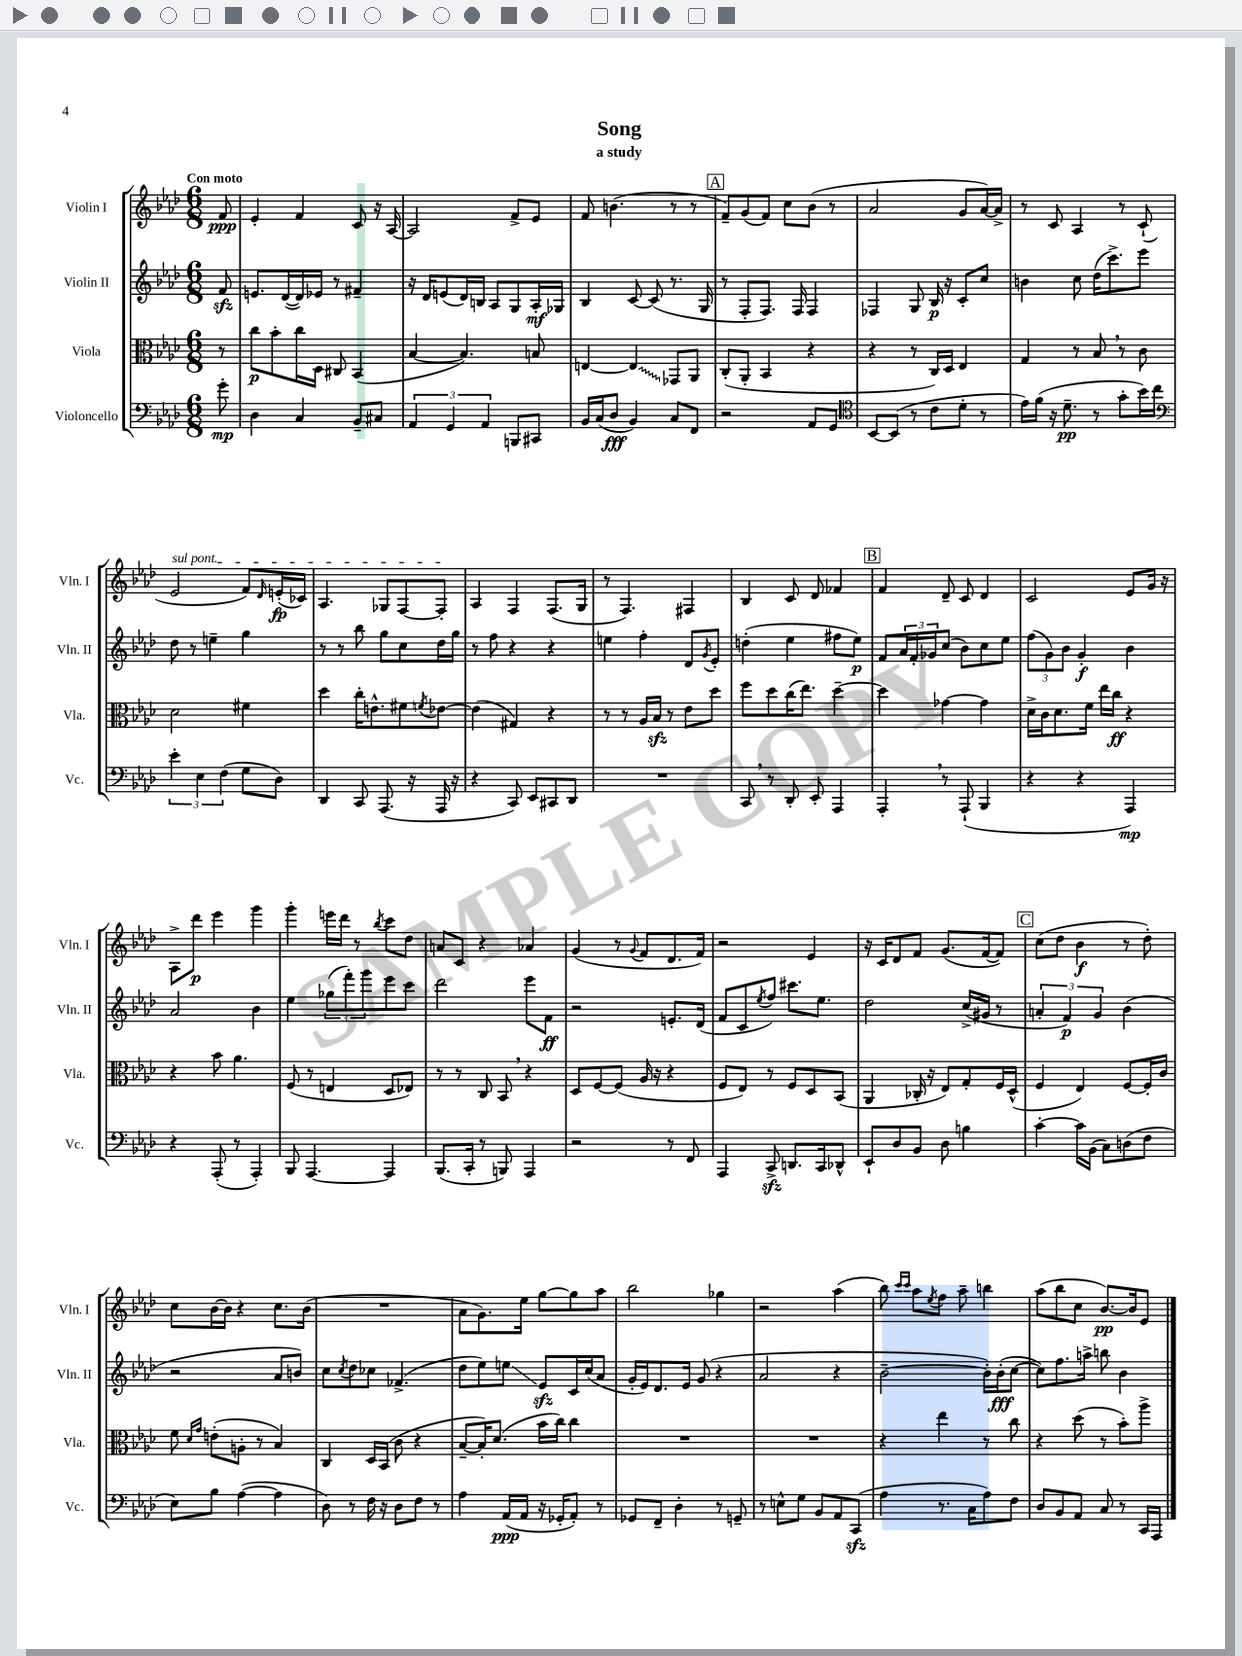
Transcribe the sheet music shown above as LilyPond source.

\header { title = "Song" subtitle = "a study" }
<<
\new StaffGroup <<
\new Staff = "s0" \with { instrumentName = "Violin I" shortInstrumentName = "Vln. I" } {
    \clef treble \key aes \major \numericTimeSignature \time 6/8 \partial 8 \tempo "Con moto"
    f'8\ppp |
    ees'4-. f'4 c'8 r16 aes16~ |
    aes2 f'8-> ees'8 |
    f'8 b'4.( r8 r8 |
    \mark \markup { \box "A" } f'8--) g'8( f'8) c''8 bes'8( r8 |
    aes'2 g'8 aes'16~) aes'16-> |
    r8 c'8 aes4 r8 c'8-!( |
    \once \override TextSpanner.bound-details.left.text = \markup { \italic "sul pont." } ees'2\startTextSpan f'8) \grace { des'16 } e'16-.\fp( ces'16) |
    aes4. ges8 f8~ f8-.\stopTextSpan |
    aes4 f4 f8.( g16 |
    r8 f4.) fis4 |
    bes4 c'8 des'8 fes'4 |
    \mark \markup { \box "B" } f'4 des'8-- c'8 des'4 |
    c'2 ees'8 g'16 r16 |
    aes8-> des'''8\p ees'''4 g'''4 |
    g'''4-. e'''16 des'''16 r8 \acciaccatura { bes''8 } c'''8 des''8 |
    a'8 c'8 r4 aes'4 |
    g'4( r8 \appoggiatura { g'8 } f'8 des'8. f'16) |
    r2 ees'4 |
    r16 c'16 des'8 f'8 g'8.( f'16~ f'8) |
    \mark \markup { \box "C" } c''8( des''8 bes'4\f r8 des''8-.) |
    c''8 bes'16~ bes'16 r4 c''8. bes'16( |
    R2. |
    aes'8 g'8.) ees''16 g''8~ g''8 aes''8 |
    bes''2 ges''4 |
    r2 aes''4( |
    bes''8) \grace { c'''16 c'''16 } aes''8 \acciaccatura { ees''8 } f''8 aes''8-- b''4 |
    aes''8( bes''8 c''8 bes'8.~\pp) bes'16 ees'8 \bar "|." |
}
\new Staff = "s1" \with { instrumentName = "Violin II" shortInstrumentName = "Vln. II" } {
    \clef treble \key aes \major \numericTimeSignature \time 6/8 \partial 8
    f'8\sfz |
    e'8. des'16~( des'16) ees'16 r8 fis'4-- |
    r16 des'16 e'8( des'16) b16 aes8 g8 aes16-.\mf ges16 |
    bes4 c'8~ c'8( r8. g16 |
    \mark \markup { \box "A" } r8 f8-. f8.) f16 f4 |
    fes4 g8 bes16\p r16 c'8-. c''8 |
    b'4 c''8 des''16( c'''8.->) ees'''8 |
    des''8 r8 e''4-- g''4 |
    r8 r8 bes''8 g''8 c''8 des''16 g''16 |
    r8 f''8 r4 r4 |
    e''4 f''4-. des'8 \acciaccatura { g'8 } ees'8-. |
    d''4-.( ees''4 fis''8 ees''8\p) |
    \mark \markup { \box "B" } f'8 \tuplet 3/2 { aes'16 f'16-. ges'16 } c''8( bes'8) c''8 ees''8 |
    \tuplet 3/2 { f''8( g'8) bes'8 } g'4-.\f bes'4 |
    aes'2 bes'4 |
    ees''4 \tuplet 3/2 { ges''8( f'''8-.) g'''8 } ees'''8 c'''8 |
    des'''2 ees'''8 f'8\ff |
    r2 e'8.-. des'16( |
    f'8 c'8 \acciaccatura { ees''8 } f''8) cis'''8. ees''8. |
    des''2 c''16->( gis'16 r8 |
    \mark \markup { \box "C" } \tuplet 3/2 { a'4-. f'4\p) g'4 } bes'4( |
    r2 aes'8 b'8) |
    c''8 \acciaccatura { c''8 } des''8 ces''8 fes'4.->( |
    des''8 ees''8) e''8\glissando ees'8\sfz c'16 c''16( aes'8 |
    g'16-. ees'16) des'8. ees'16 g'8( r4 |
    aes'2 r4 |
    bes'2~-- bes'16-.) bes'16-.\fff( c''8~ |
    c''8) f''8. a''16-> b''8 bes'4 \bar "|." |
}
\new Staff = "s2" \with { instrumentName = "Viola" shortInstrumentName = "Vla." } {
    \clef alto \key aes \major \numericTimeSignature \time 6/8 \partial 8
    r8 |
    c''8\p bes'8-. c''16 des16 cis8 bes,4( |
    bes4~ bes4.) b8 |
    e4~ \once \override Glissando.style = #'zigzag e4\glissando ges,8 aes,8 |
    \mark \markup { \box "A" } c8-.( aes,8-. bes,4 r4 |
    r4 r8 c16) des16 ees4 |
    g4 r8 bes8 \breathe r8 c'8 |
    des'2 fis'4 |
    des''4 c''16-. e'8.-^ fis'8 \acciaccatura { f'8 } ees'8~ |
    ees'4( gis4) r4 |
    r8 r8 aes16 bes16\sfz r8 ees'8 des''8 |
    f''8 des''8 c''16( ees''8.) des''4~-- |
    \mark \markup { \box "B" } des''4 ges'4~ ges'4 |
    des'16-> c'16 des'8. f'16 ees''16 c''16\ff r4 |
    r4 bes'8 aes'4. |
    f8( r8 e4 des8 ees8) |
    r8 r8 c8 bes,8 \breathe r4 |
    des8 f8~ f8( aes16 r16 r4 |
    f8 ees8) r8 f8 des8 bes,8( |
    aes,4 ces16-. r16 ees8) g8-. f16 des16-^( |
    \mark \markup { \box "C" } f4 ees4) f8~ f16-. c'16 |
    f'8 \grace { des'16 g'16 } e'8-.( a8-. r8 bes4) |
    c4 des16 bes,16( c'8 r4 |
    bes8~-- bes16-.) des'8.( bes'16 c''16) c''4 |
    R2. |
    R2. |
    r4 ees''4 r8 c''8 |
    r4 des''8( r8 bes'8-.) aes''8-> \bar "|." |
}
\new Staff = "s3" \with { instrumentName = "Violoncello" shortInstrumentName = "Vc." } {
    \clef bass \key aes \major \numericTimeSignature \time 6/8 \partial 8
    g'8-.\mp |
    des4 c4 bes,8-- cis8 |
    \tuplet 3/2 { aes,4 g,4 aes,4 } b,,8 cis,8 |
    bes,16 c16( des8\fff bes,4) c8 f,8 |
    \mark \markup { \box "A" } r2 aes,8 g,8 |
    \clef tenor bes,8~ bes,8( r8 c'8 des'8-. r8 |
    ees'16) f'16( r16 des'8.--\pp r8 g'8-. bes'16) c''16 |
    \clef bass \tuplet 3/2 { ees'4-. ees4 f4( } g8 des8) |
    des,4 c,8 aes,,8.( r16 aes,,16 r16 |
    r4 c,8) ees,8 cis,8 des,8 |
    R2. |
    c,8 \breathe r8 des,8-. ees,8-. aes,,4 |
    \mark \markup { \box "B" } aes,,4-. \breathe r8 aes,,8-!( bes,,4 |
    r4 r4 aes,,4\mp) |
    r4 aes,,8-.( r8 aes,,4-.) |
    bes,,8 aes,,4.~ aes,,4 |
    bes,,8.( c,16-. r8 b,,8) aes,,4 |
    r2 r8 f,8 |
    aes,,4 c,8->\sfz d,8. c,16 des,8-^ |
    ees,8-! des8 bes,8 des8 b4 |
    \mark \markup { \box "C" } c'4~-. c'16 bes,16( c8) d8( f8 |
    ees8) bes8 aes4~( aes4 |
    des8) r8 f16 r16 des8 f8 r8 |
    aes4 aes,16\ppp( aes,16 r16 ges,16-. aes,8-.) r8 |
    ges,8 f,8-- des4-. r8 g,8-- |
    r8 e8-^ g8 bes,8 aes,8 c,8\sfz( |
    aes4 r8. c16 aes8) f8 |
    des8 bes,8 aes,8 c8 r8 c,16 aes,,16 \bar "|." |
}
>>
>>
\layout { \context { \Score \remove "Bar_number_engraver" } }
